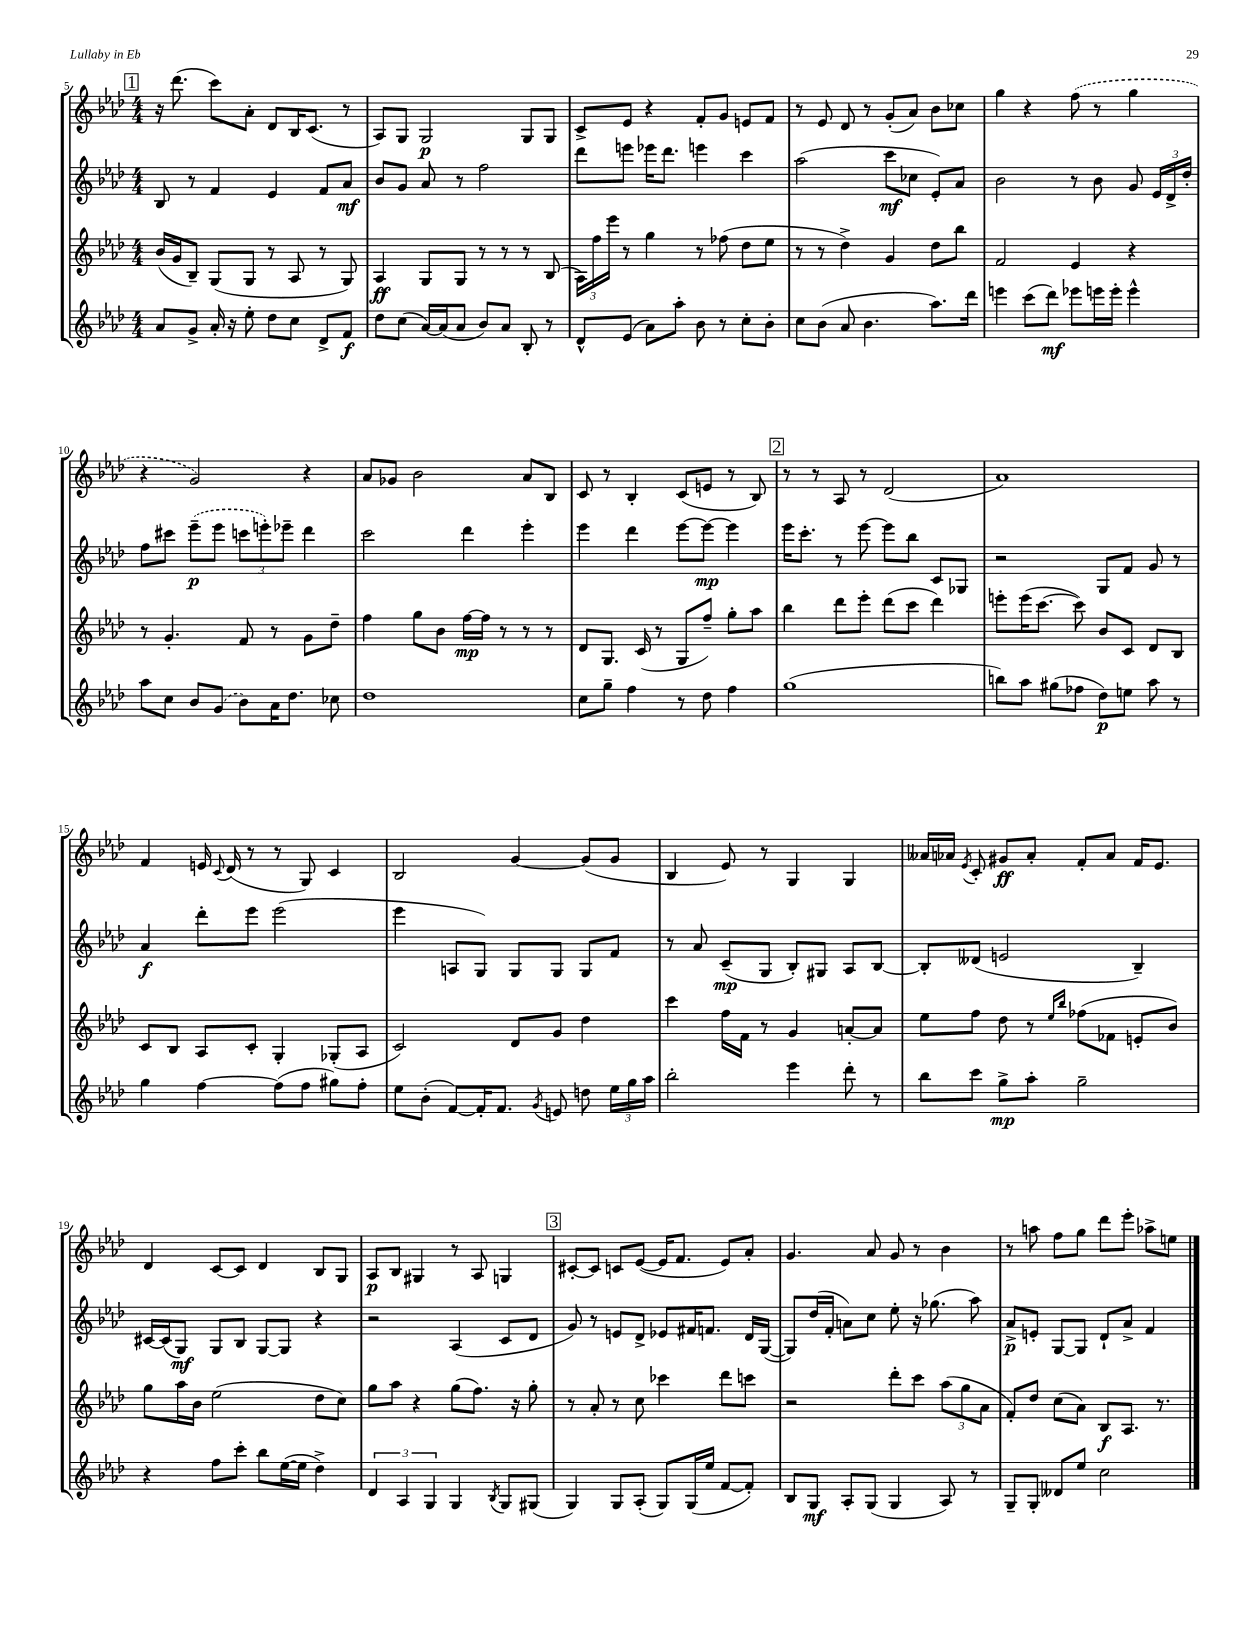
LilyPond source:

<<
\new StaffGroup <<
\new Staff = "s0" {
    \clef treble \key aes \major \numericTimeSignature \time 4/4
    \autoBeamOff \mark \markup { \box "1" } r16 des'''8.( c'''8[) aes'8]-. des'8[ bes16 c'8.]( r8 |
    aes8[) g8] g2\p g8[ g8] |
    c'8[-> ees'8] r4 f'8[-. g'8] e'8[ f'8] |
    r8 ees'8 des'8 r8 g'8[-.( aes'8]) bes'8[ ces''8] |
    g''4 r4 \once \slurDashed f''8( r8 g''4 |
    r4 g'2) r4 |
    aes'8[ ges'8] bes'2 aes'8[ bes8] |
    c'8 r8 bes4-. c'8[( e'8] r8 bes8) |
    \mark \markup { \box "2" } r8 r8 aes8 r8 des'2( |
    aes'1) |
    f'4 e'16 \appoggiatura { c'8 } des'16( r8 r8 g8) c'4 |
    bes2 g'4~ g'8[( g'8] |
    bes4 ees'8) r8 g4 g4 |
    aeses'16[ aes'16] \acciaccatura { ees'8 } c'8-. gis'8[\ff aes'8]-. f'8[-. aes'8] f'16[ ees'8.] |
    des'4 c'8[~ c'8] des'4 bes8[ g8] |
    aes8[\p bes8] gis4 r8 aes8 g4 |
    \mark \markup { \box "3" } cis'8[~-. cis'8] c'8[ ees'8]~( ees'16[ f'8.] ees'8[) aes'8]-. |
    g'4. aes'8 g'8 r8 bes'4 |
    r8 a''8 f''8[ g''8] des'''8[ ees'''8]-. aes''8[-> e''8] \bar "|." |
}
\new Staff = "s1" {
    \clef treble \key aes \major \numericTimeSignature \time 4/4
    \autoBeamOff \mark \markup { \box "1" } bes8 r8 f'4 ees'4 f'8[ aes'8]\mf |
    bes'8[ g'8] aes'8 r8 f''2 |
    des'''8[ e'''8] ees'''16[ des'''8.] e'''4 c'''4 |
    aes''2( c'''8[\mf ces''8] ees'8[-.) aes'8] |
    bes'2 r8 bes'8 g'8 \tuplet 3/2 { ees'16[ des'16-> des''16]-. } |
    f''8[ cis'''8] \once \slurDashed ees'''8[--\p( ees'''8] \tuplet 3/2 { c'''8[ e'''8-.) ees'''8]-- } des'''4 |
    c'''2 des'''4 ees'''4-. |
    ees'''4 des'''4 ees'''8[~ ees'''8]~\mp ees'''4 |
    \mark \markup { \box "2" } ees'''16[ c'''8.]-. r8 ees'''8~ ees'''8[ bes''8] c'8[ ges8] |
    r2 g8[ f'8] g'8 r8 |
    aes'4\f des'''8[-. ees'''8] ees'''2( |
    ees'''4 a8[ g8]) g8[ g8] g8[ f'8] |
    r8 aes'8 c'8[--\mp( g8] bes8[-.) gis8] aes8[ bes8]~ |
    bes8[-. deses'8]( e'2 bes4--) |
    cis'16[~ cis'16( g8]\mf) g8[ bes8] g8[~ g8] r4 |
    r2 aes4( c'8[ des'8] |
    \mark \markup { \box "3" } g'8) r8 e'8[ des'8]-> ees'8[ fis'16 f'8.] des'16[ g16]~( |
    g8[) des''16( f'16]-. a'8[) c''8] ees''8-. r16 ges''8.( aes''8) |
    aes'8[->\p e'8]-. g8[~ g8] des'8[-! aes'8]-> f'4 \bar "|." |
}
\new Staff = "s2" {
    \clef treble \key aes \major \numericTimeSignature \time 4/4
    \autoBeamOff \mark \markup { \box "1" } bes'16[( g'16 bes8]--) g8[( g8] r8 aes8 r8 g8) |
    aes4\ff g8[ g8] r8 r8 r8 bes8( |
    \tuplet 3/2 { aes16[) f''16 ees'''16] } r8 g''4 r8 fes''8( des''8[ ees''8] |
    r8 r8 des''4->) g'4 des''8[ bes''8] |
    f'2 ees'4 r4 |
    r8 g'4.-. f'8 r8 g'8[ des''8]-- |
    f''4 g''8[ bes'8] f''16[~\mp f''16] r8 r8 r8 |
    des'8[ g8.] c'16( r8 g8[ f''8]--) g''8[-. aes''8] |
    \mark \markup { \box "2" } bes''4 des'''8[ ees'''8]-. des'''8[( c'''8] des'''4) |
    e'''8[-. e'''16( c'''8.]~ c'''8) bes'8[ c'8] des'8[ bes8] |
    c'8[ bes8] aes8[ c'8]-. g4-. ges8[-.( aes8] |
    c'2) des'8[ g'8] des''4 |
    c'''4 f''16[ f'16] r8 g'4 a'8[~-. a'8] |
    ees''8[ f''8] des''8 r8 \grace { ees''16[ bes''16] } fes''8[( fes'8] e'8[-. bes'8]) |
    g''8[ aes''16 bes'16] ees''2( des''8[ c''8]) |
    g''8[ aes''8] r4 g''8[( f''8.]) r16 g''8-. |
    \mark \markup { \box "3" } r8 aes'8-. r8 c''8 ces'''4 des'''8[ c'''8] |
    r2 des'''8[-. c'''8] \tuplet 3/2 { aes''8[( g''8 aes'8] } |
    f'8[-.) des''8] c''8[( aes'8]) bes8[\f aes8.] r8. \bar "|." |
}
\new Staff = "s3" {
    \clef treble \key aes \major \numericTimeSignature \time 4/4
    \autoBeamOff \mark \markup { \box "1" } aes'8[ g'8]-> aes'16-. r16 ees''8-. des''8[ c''8] des'8[-> f'8]\f |
    des''8[ c''8]( aes'16[~) aes'16( aes'8] bes'8[) aes'8] bes8-. r8 |
    des'8[-^ ees'8]( aes'8[) aes''8]-. bes'8 r8 c''8[-. bes'8]-. |
    c''8[ bes'8]( aes'8 bes'4. aes''8.[) des'''16] |
    e'''4 c'''8[( des'''8]\mf) ees'''8[ e'''16 e'''16]-. e'''4-^ |
    aes''8[ c''8] bes'8[ \once \slurDashed g'8]( bes'8[) aes'16 des''8.] ces''8 |
    des''1 |
    c''8[ g''8]-- f''4 r8 des''8 f''4 |
    \mark \markup { \box "2" } g''1( |
    b''8[) aes''8] gis''8[( fes''8] des''8[\p) e''8] aes''8 r8 |
    g''4 f''4~ f''8[( f''8] gis''8[) f''8]-. |
    ees''8[ bes'8]-.( f'8[~) f'16-. f'8.] \acciaccatura { g'8 } e'8 d''8 \tuplet 3/2 { ees''16[ g''16 aes''16] } |
    bes''2-. ees'''4 des'''8-. r8 |
    bes''8[ c'''8] g''8[->\mp aes''8]-. g''2-- |
    r4 f''8[ c'''8]-. bes''8[ ees''16~( ees''16] des''4->) |
    \tuplet 3/2 { des'4 aes4 g4 } g4 \acciaccatura { bes8 } g8[ gis8]( |
    \mark \markup { \box "3" } g4) g8[ aes8]-.( g8[) g16( ees''16] f'8[~ f'8]-.) |
    bes8[ g8]\mf aes8[-. g8]( g4 aes8) r8 |
    g8[-- g8]-. deses'8[ ees''8] c''2 \bar "|." |
}
>>
>>
\layout { \context { \Score currentBarNumber = #5 } }
